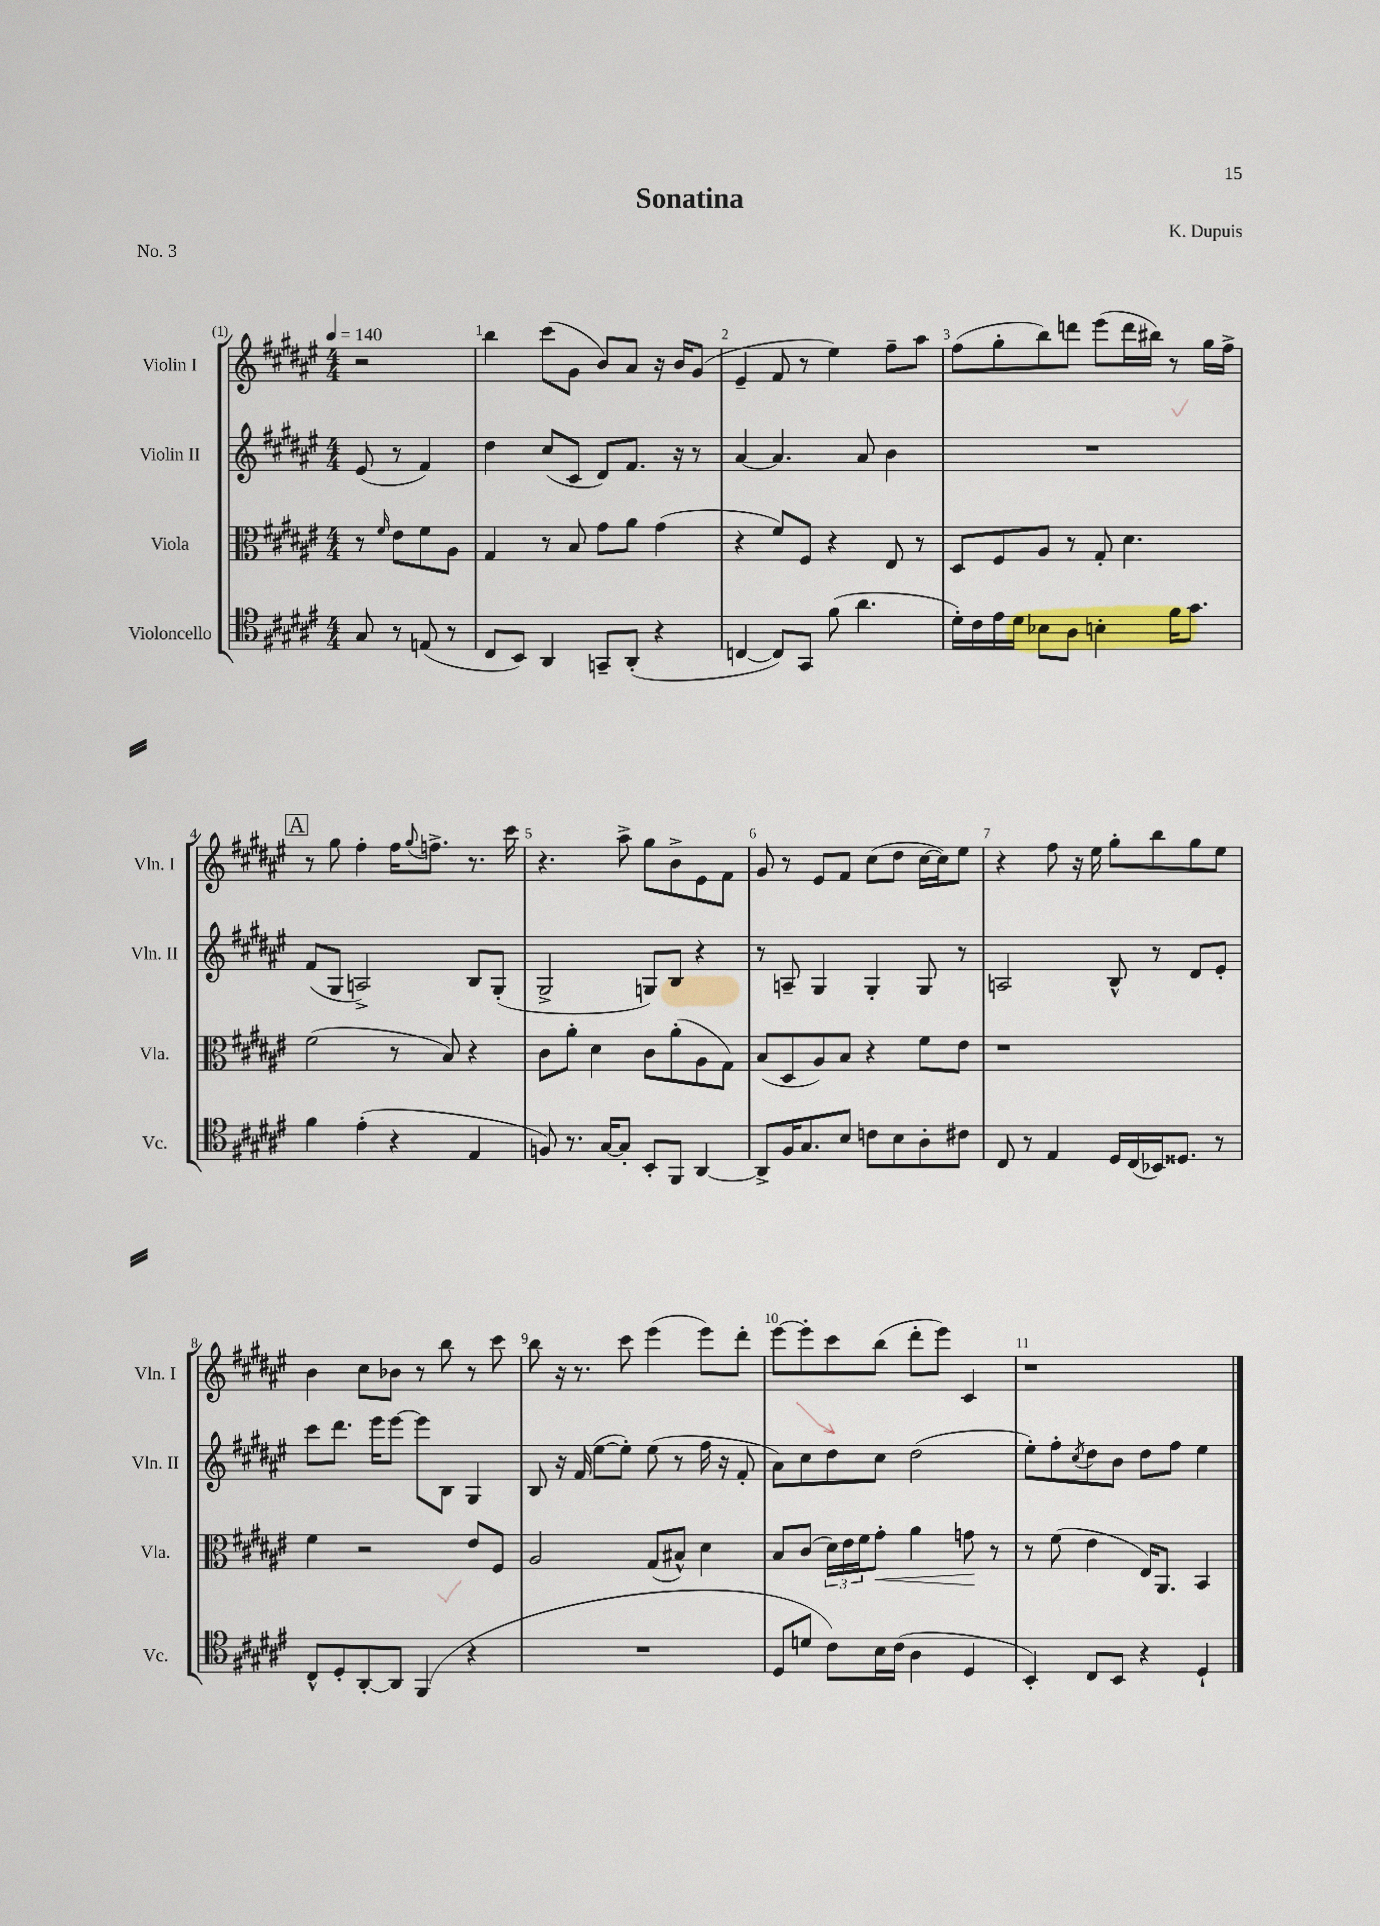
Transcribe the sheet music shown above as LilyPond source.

\header { title = "Sonatina" composer = "K. Dupuis" piece = "No. 3" }
<<
\new StaffGroup <<
\new Staff = "s0" \with { instrumentName = "Violin I" shortInstrumentName = "Vln. I" } {
    \clef treble \key fis \major \numericTimeSignature \time 4/4 \partial 2 \tempo 4 = 140
    r2 |
    b''4 cis'''8( gis'8 b'8) ais'8 r16 b'16 gis'8( |
    eis'4-- fis'8 r8 eis''4) fis''8-- ais''8 |
    fis''8( gis''8-. b''8) d'''8 eis'''8( d'''16 bis''16) r8 gis''16 fis''16-> |
    \mark \markup { \box "A" } r8 gis''8 fis''4-. fis''16 \appoggiatura { gis''8 } f''8.-> r8. cis'''16 |
    r4. ais''8-> gis''8 b'8-> eis'8 fis'8 |
    gis'8 r8 eis'8 fis'8 cis''8( dis''8 cis''16~ cis''16) eis''8 |
    r4 fis''8 r16 eis''16 gis''8-. b''8 gis''8 eis''8 |
    b'4 cis''8 bes'8 r8 b''8 r8 cis'''8 |
    b''8 r16 r8. cis'''8 eis'''4( eis'''8) dis'''8-. |
    eis'''8~ eis'''8-. cis'''8 b''8( dis'''8-. eis'''8) cis'4 |
    r1 \bar "|." |
}
\new Staff = "s1" \with { instrumentName = "Violin II" shortInstrumentName = "Vln. II" } {
    \clef treble \key fis \major \numericTimeSignature \time 4/4 \partial 2
    eis'8( r8 fis'4) |
    dis''4 cis''8( cis'8 dis'8) fis'8. r16 r8 |
    ais'4~ ais'4. ais'8 b'4 |
    R1 |
    \mark \markup { \box "A" } fis'8( gis8 a2->) b8 gis8-.( |
    gis2-> g8) b8 r4 |
    r8 a8-- gis4 gis4-. gis8 r8 |
    a2 b8-^ r8 dis'8 eis'8-. |
    cis'''8 dis'''8. eis'''16 eis'''8~ eis'''8 b8 gis4 |
    b8 r16 fis'16( eis''8~ eis''8-.) eis''8( r8 fis''16 r16 fis'8-. |
    ais'8) cis''8 dis''8 cis''8 dis''2( |
    eis''8-.) fis''8-. \acciaccatura { cis''8 } dis''8 b'8 dis''8 fis''8 eis''4 \bar "|." |
}
\new Staff = "s2" \with { instrumentName = "Viola" shortInstrumentName = "Vla." } {
    \clef alto \key fis \major \numericTimeSignature \time 4/4 \partial 2
    r8 \grace { fis'16 } eis'8 fis'8 ais8 |
    gis4 r8 b8 gis'8 ais'8 gis'4( |
    r4 fis'8) fis8 r4 eis8 r8 |
    dis8 fis8 ais8 r8 gis8-. dis'4. |
    \mark \markup { \box "A" } fis'2( r8 b8) r4 |
    cis'8 ais'8-. dis'4 cis'8 ais'8-.( ais8 gis8) |
    b8( dis8 ais8) b8 r4 fis'8 eis'8 |
    r1 |
    fis'4 r2 eis'8 fis8 |
    ais2 gis8( bis8-^) dis'4 |
    b8 cis'8( \tuplet 3/2 { dis'16) eis'16 fis'16 } gis'8-.\< ais'4 g'8\! r8 |
    r8 fis'8( eis'4 eis16) ais,8. b,4 \bar "|." |
}
\new Staff = "s3" \with { instrumentName = "Violoncello" shortInstrumentName = "Vc." } {
    \clef tenor \key fis \major \numericTimeSignature \time 4/4 \partial 2
    gis8 r8 e8( r8 |
    cis8 b,8) ais,4 g,8-- ais,8-.( r4 |
    c4~ c8) gis,8 fis'8( ais'4. |
    dis'16-.) cis'16 eis'16 dis'16 bes8 ais8 b4-. fis'16 gis'8. |
    \mark \markup { \box "A" } fis'4 eis'4-.( r4 eis4 |
    f8) r8. gis16~ gis8-. b,8-. fis,8 ais,4~ |
    ais,8-> fis16 gis8. b8 c'8 b8 ais8-. cis'8 |
    cis8 r8 eis4 dis16 cis16( bes,16) disis8. r8 |
    cis8-^ dis8-. ais,8~-. ais,8 fis,4( r4 |
    R1 |
    dis8 d'8 cis'8) b16 cis'16( ais4 dis4 |
    b,4-.) cis8 b,8 r4 dis4-! \bar "|." |
}
>>
>>
\layout { \context { \Score \override BarNumber.break-visibility = ##(#f #t #t) barNumberVisibility = #all-bar-numbers-visible } }
